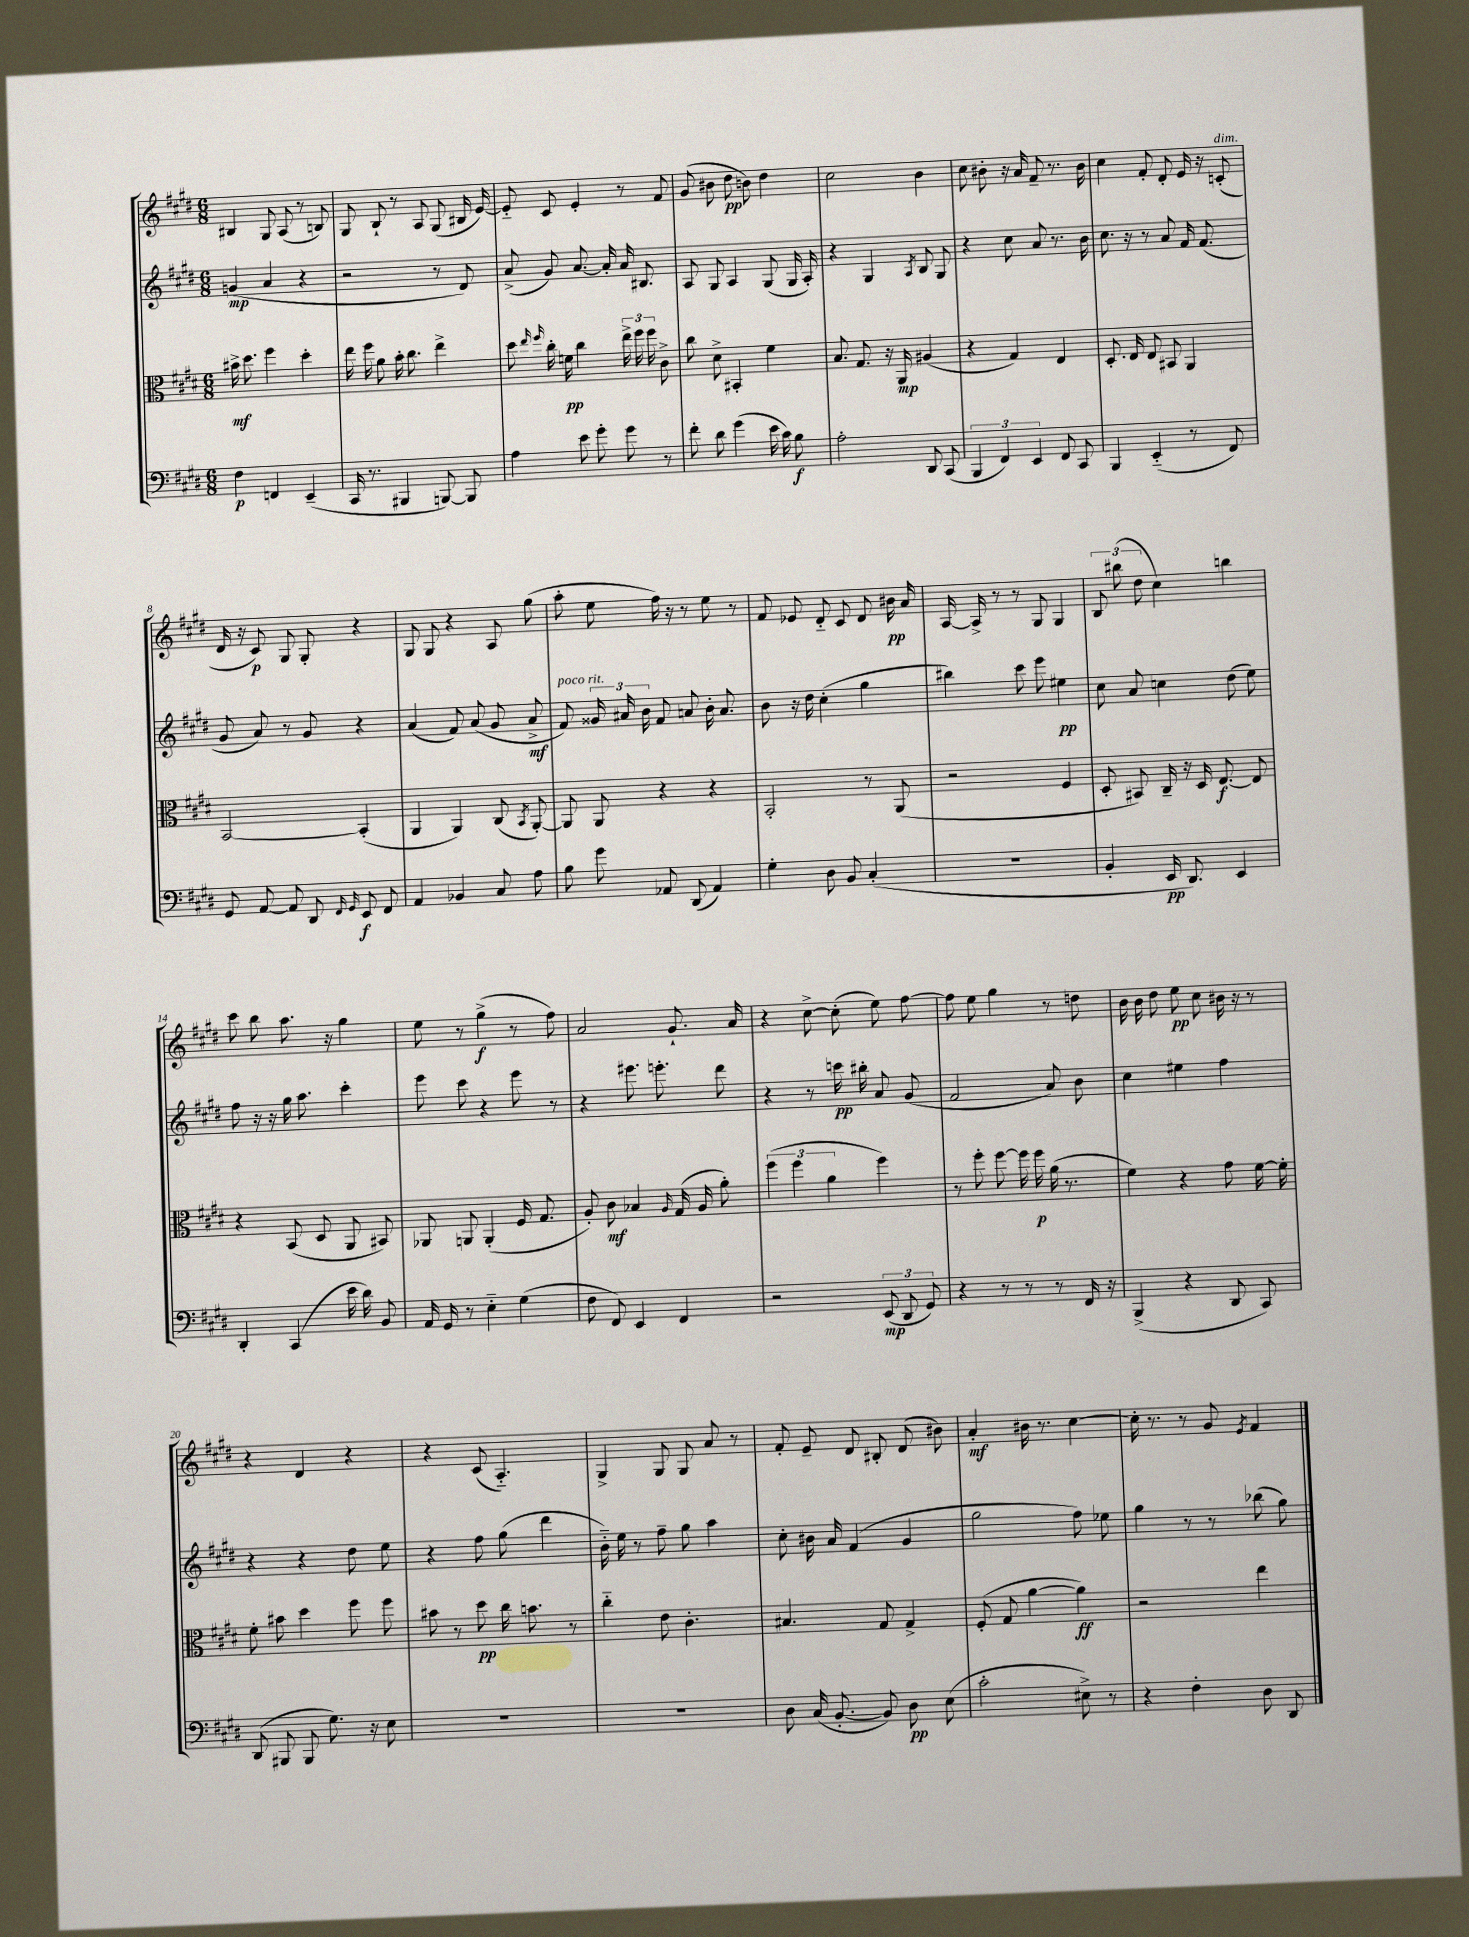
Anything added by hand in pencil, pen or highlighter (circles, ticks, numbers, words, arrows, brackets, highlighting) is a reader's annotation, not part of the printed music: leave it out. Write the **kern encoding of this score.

**kern	**kern	**kern	**kern
*staff4	*staff3	*staff2	*staff1
*clefF4	*clefC3	*clefG2	*clefG2
*k[f#c#g#d#]	*k[f#c#g#d#]	*k[f#c#g#d#]	*k[f#c#g#d#]
*M6/8	*M6/8	*M6/8	*M6/8
4F#	16b#^	(4g	4B#
.	8.dd#	.	.
4FF	4ff#	4a	8G#
.	.	.	(8A
(4EE~	4dd#'	4r	8r
.	.	.	8B)
=	=	=	=
16CC#	16ee	2r	8G#
8.r	16ff#	.	.
.	8a	.	8B`
4BBB#	16b'	.	8r
.	8.cc#	.	.
.	.	.	8A
[8BBB)	4ee^	8r	(8G#
8BBB]	.	8d#)	16B#
.	.	.	[16e)
=	=	=	=
4A	8dd#	(8a^	8e'~]
.	16qqee	.	.
.	16qqff#	.	.
.	16cc#'	8g#)	8c#
.	16f	.	.
8e	4cc#	[8.a	4e'
8g#'	.	.	.
.	.	16a']	.
8g#	24ee^	16a	8r
.	24ff#	.	.
.	.	8.B#	.
.	24ff#	.	.
8r	8c#^	.	8f#
=	=	=	=
8f#'	8cc#	8A	(8g#
8d#	8d#^	8G#	8b#
(4g#	4BB#'	4A	8dd#
.	.	.	8b)
16e	4f#	(8G#	4dd#
16c#)	.	.	.
8B	.	16G#	.
.	.	16A')	.
=	=	=	=
2A'	8.B	4r	2cc#
.	8.G#	.	.
.	.	4G#	.
.	16r	.	.
.	16AA	.	.
.	.	8qA	.
8DD#	(4A#	8B	4b
(8CC#	.	8G#	.
=	=	=	=
6BBB	4r	4r	8cc#
.	.	.	8b#'
6FF#)	.	.	.
.	4G#)	8cc#	16r
.	.	.	16a
6EE	.	.	.
.	.	8a	8f#~
8FF#	4E	8.r	8.r
8CC#	.	.	.
.	.	16b	16b#
=	=	=	=
4BBB	8.D#'	8.cc#	4cc#
.	16E	16r	.
(4EE'~	8E	8r	8f#'
.	8BB#	8a	8d#'
8r	4AA	16f#	16e
.	.	(8.f#	16r
8FF#)	.	.	(8c'
=	=	=	=
8GG#	[2BB	8g#	16d#
.	.	.	16r
[8AA	.	8a)	8c#)
8AA]	.	8r	8G#
8DD#	.	8g#	8G#'
16qqFF#	.	.	.
16qqGG#	.	.	.
8EE	(4BB']	4r	4r
8FF#	.	.	.
=	=	=	=
4AA	4AA	(4a	8G#
.	.	.	8G#
4BB-	4AA)	8f#)	4r
.	.	(8a	.
8C#	(8C#	8g#	8A
.	8qBB	.	.
8A	[8AA')	8a^	(8gg#
=	=	=	=
8B	8AA]	8f#)	8aa'
8g#	8AA	24g##	8ee
.	.	24a#	.
.	.	24b	.
8AA-	4r	8f#	16ff#)
.	.	.	16r
(8DD#	.	8a	8r
4AA-)	4r	16b'	8ee
.	.	8.a	.
.	.	.	8r
=	=	=	=
4G#'	2BB'	8b	8f#
.	.	16r	8e-
.	.	16dd#	.
8D#	.	(4cc#'	8d#'~
8BB	.	.	8c#
(4C#'	8r	4gg#	8d#
.	(8AA	.	16b#
.	.	.	16a
=	=	=	=
2.r	2r	4bb#)	[16A
.	.	.	16A^]
.	.	.	8r
.	.	8ccc#	8r
.	.	8eee	8G#
.	4F#	4ee#	4G#
=	=	=	=
4BB'	8D#'	8cc#	12B
.	.	.	(12bb#
.	8BB#)	8a	.
.	.	.	12dd#
16EE	16C#~	4cc	4cc#)
8.DD#)	16r	.	.
.	16D#	.	.
.	[8.E	.	.
4EE	.	(8dd#	4bb
.	8E]	8ee)	.
=	=	=	=
4DD#'	4r	8ff#	8ccc#
.	.	16r	8bb
.	.	16r	.
(4CC#	(8BB	16gg#	8.aa
.	.	8.aa	.
.	8D#	.	.
.	.	.	16r
16e	8AA	4ccc#'	4gg#
16d#)	.	.	.
8BB	8BB#)	.	.
=	=	=	=
16AA	8AA-	8eee	8ee
16GG#	.	.	.
8r	8AA	8ccc#	8r
4E'~	(4AA'	4r	(4gg#^
(4G#	16F#	8eee	8r
.	8.G#	.	.
.	.	8r	8ff#)
=	=	=	=
8F#	8A')	4r	2a
8FF#)	8c#	.	.
4EE	4B-	8.eee#	.
.	.	8.eee'	.
.	16qqA	.	.
4FF#	(16G#	.	8.g#`
.	16A	.	.
.	8a')	8ddd#	.
.	.	.	16a
=	=	=	=
2r	(6ff#	4r	4r
.	6ff#	.	.
.	.	8r	[8cc#^
.	6a	.	.
.	.	16ccc	(8cc#']
.	.	16bb#'	.
(12EE	4ff#)	8a	8ee)
12DD#	.	.	.
.	.	(8g#	[8ff#
12GG#)	.	.	.
=	=	=	=
4r	8r	2f#	8ff#]
.	8ff#'	.	8ee
8r	[8ff#	.	4gg#
8r	16ff#]	.	.
.	16ff#	.	.
8r	(16a	8a)	8r
.	8.r	.	.
16FF#	.	8b	8dd
16r	.	.	.
=	=	=	=
(4BBB^	4f#)	4cc#	16b
.	.	.	16b
.	.	.	8dd#
4r	4r	4ee#	8ee
.	.	.	8cc#
8DD#	8g#	4ff#	16b#
.	.	.	16r
8CC#)	[16f#	.	8r
.	16f#']	.	.
=	=	=	=
(8DD#	8f#'	4r	4r
8BBB#	8b#	.	.
8BBB#	4dd#	4r	4d#
8.G#)	.	.	.
.	8ff#	8dd#	4r
16r	.	.	.
8E	8ff#	8ee	.
=	=	=	=
2.r	8b#	4r	4r
.	8r	.	.
.	8dd#	8ff#	(8c#
.	16cc#	(8gg#	4.A'~)
.	8.b	.	.
.	.	4ddd#	.
.	8r	.	.
=	=	=	=
2.r	4cc#'~	16b'~)	4G#^
.	.	16ee	.
.	.	8r	.
.	8e	8ff#~	8G#
.	4.c#'	8gg#	8G#
.	.	4aa	8a
.	.	.	8r
=	=	=	=
8D#	4.B#	8cc#'	8f#'
(16C#	.	16b#	8e~
[8.BB'	.	16a	.
.	.	(4f#	8d#
8BB])	8G#	.	8B#'
8D#	4G#^	4g#	(8d#
(8E	.	.	8b#)
=	=	=	=
2c#'	(8F#'	2gg#	4a'
.	8G#	.	.
.	[4a	.	16b#
.	.	.	8.r
8E#^)	4a])	8ff#)	[4cc#
8r	.	8ee-	.
=	=	=	=
4r	2r	4gg#	16cc#']
.	.	.	8.r
4F#'	.	8r	8r
.	.	8r	8g#
.	.	.	8qe
8D#	4ee	(8bb-	4f#
8DD#	.	8gg#)	.
==	==	==	==
*-	*-	*-	*-
